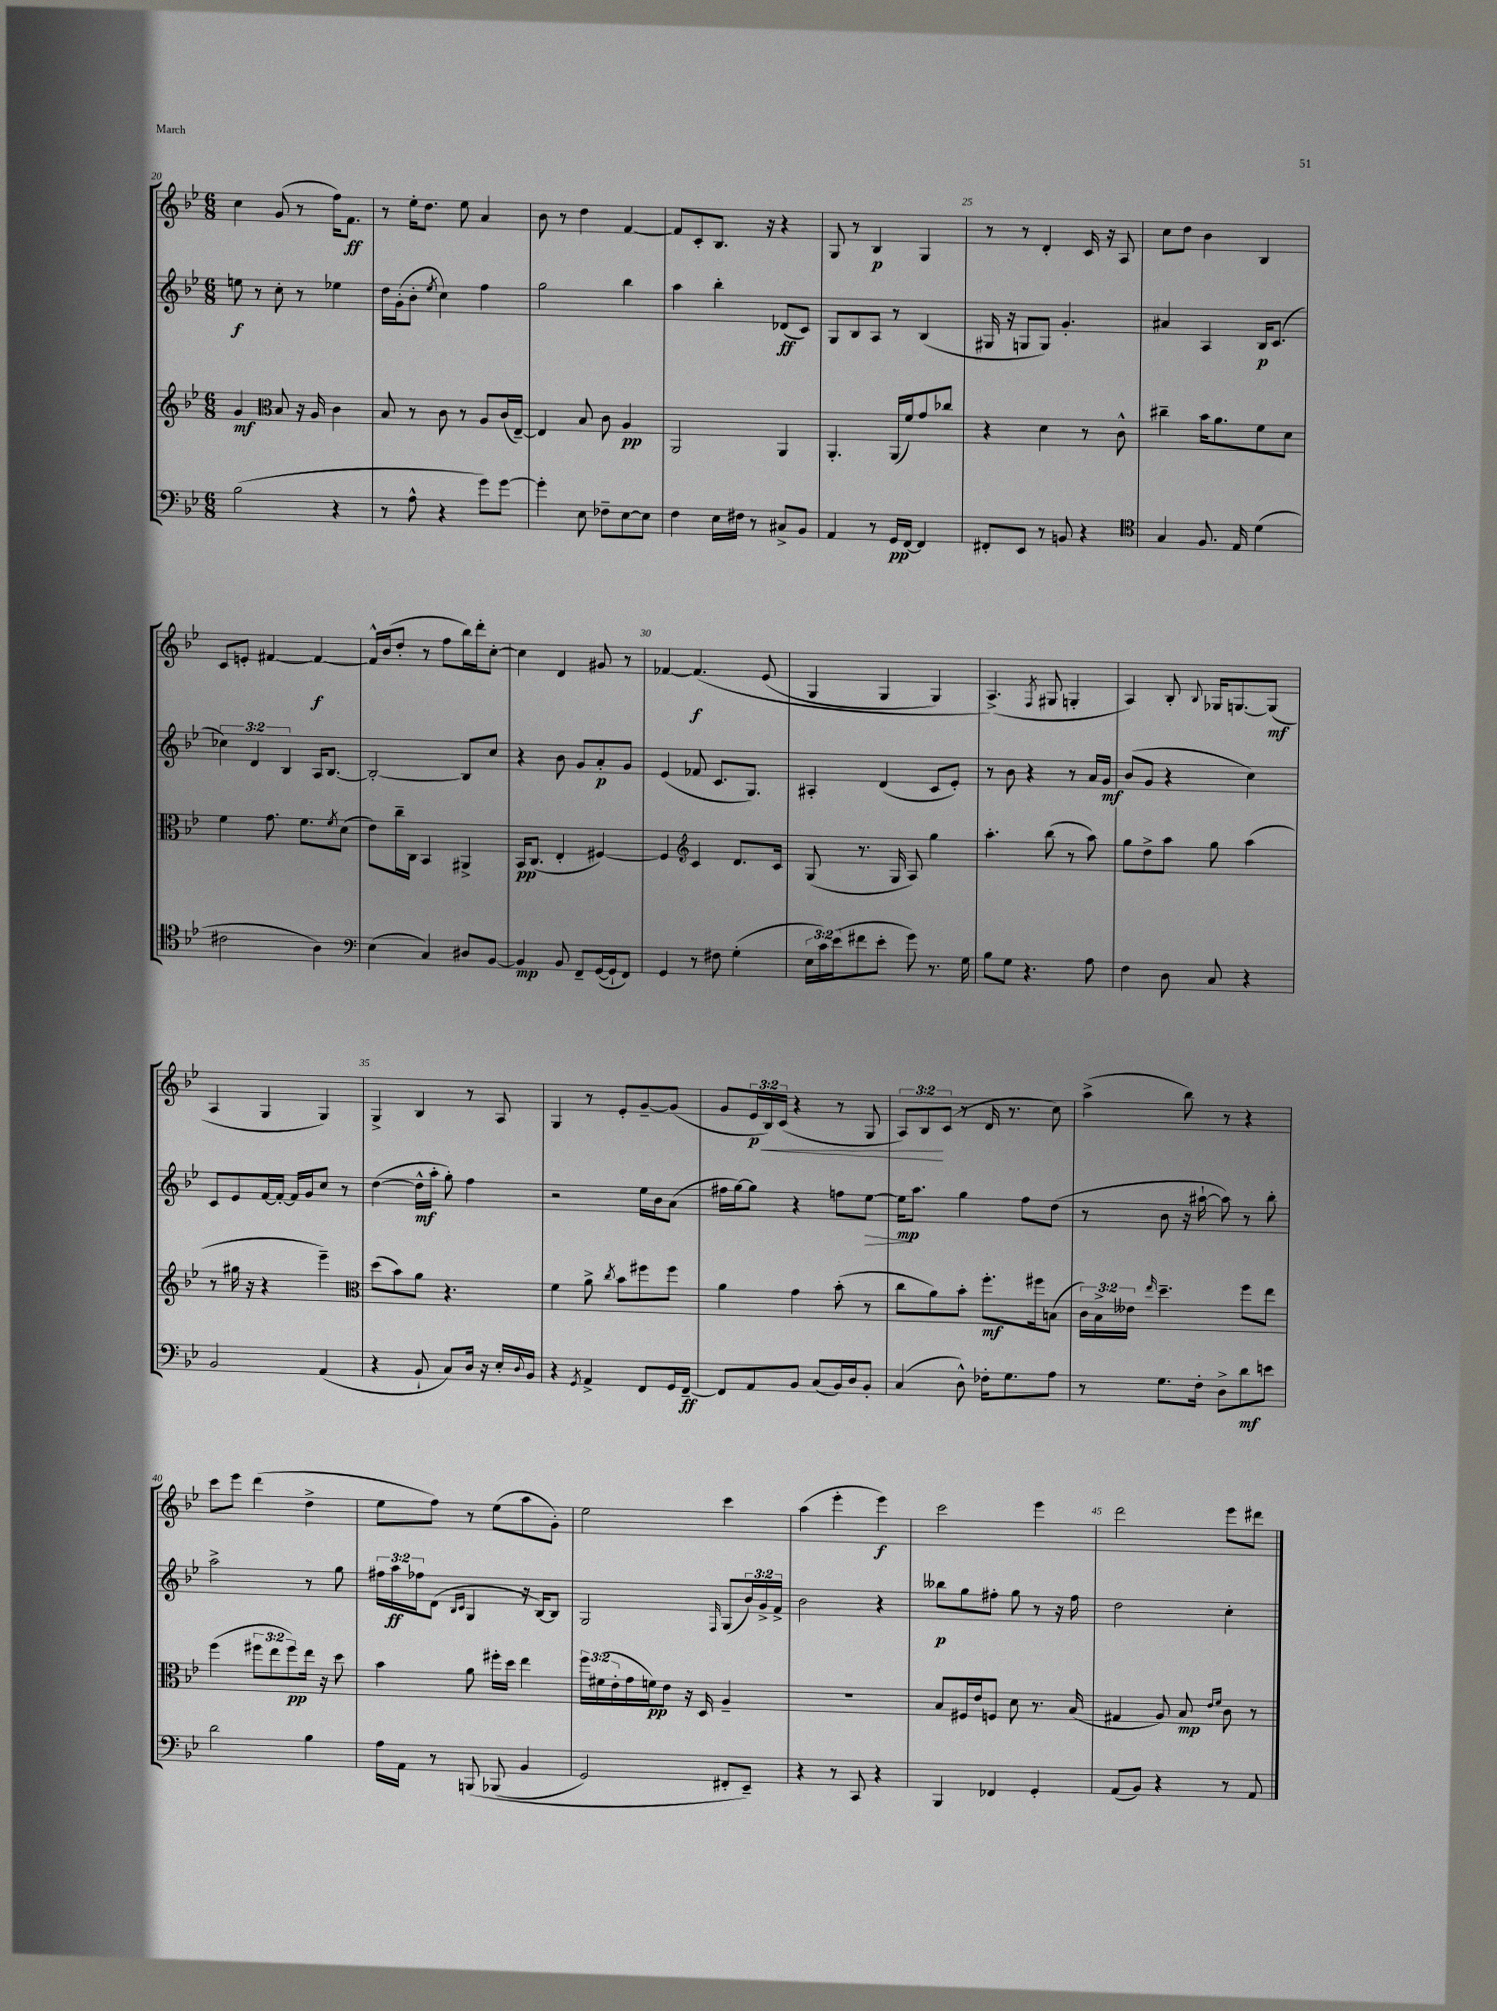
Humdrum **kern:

**kern	**kern	**kern	**kern
*staff4	*staff3	*staff2	*staff1
*clefF4	*clefG2	*clefG2	*clefG2
*k[b-e-]	*k[b-e-]	*k[b-e-]	*k[b-e-]
*M6/8	*M6/8	*M6/8	*M6/8
(2B-\	4g/	8ee\	4cc\
.	.	8r	.
*	*clefC3	*	*
.	8B-/	8cc'\	(8g/
.	16r	8r	8r
.	16A/	.	.
4r	4c\	4ee-\	16ff\LK)
.	.	.	8.f\J
=	=	=	=
8r	8B-/	16dd\LL	8r
.	.	(16g'\J	.
8A^^\	8r	8b-'\J	16ee-'\LK
.	.	.	8.dd\J
.	.	8qee-/	.
4r	8c\	4cc\)	.
.	8r	.	8ee-\
8g\L)	8A/L	4ff\	4a/
[8g\J	(16c/L	.	.
.	[16E-~/JJ)	.	.
=	=	=	=
4g'\]	4E-/]	2gg\	8b-\
.	.	.	8r
8E-\	8B-/	.	4dd\
8F-~\L	8c\	.	.
[8E-\	4A/	4bb-\	[4f/
8E-\]J	.	.	.
=	=	=	=
4F\	2AA/	4aa\	8f/]L
.	.	.	8c'/
16E-\LL	.	4bb-'\	8.B-/J
16F#\JJ	.	.	.
8r	.	.	.
.	.	.	16r
8C#^/L	4AA/	(8d-/L	4r
8BB-/J	.	8c/J)	.
=	=	=	=
4AA/	4.AA'/	8G/L	8G/
.	.	8B-/	8r
8r	.	8A/J	4B-/
16GG/LL	(16AA/LL	8r	.
[16FF/JJ	16f/J)	.	.
4FF/]	8g/	(4B-/	4G/
.	8cc-/J	.	.
=	=	=	=
8FF#'/L	4r	16G#/	8r
.	.	16r	.
8EE-/J	.	8G/L	8r
8r	4d\	8G/J)	4d'/
8BB/	.	4.g'/	.
4r	8r	.	16c/
.	.	.	16r
.	8c^^\	.	8A/
=	=	=	=
*clefC4	*	*	*
4G/	4cc#~\	4a#/	8cc\L
.	.	.	8dd\J
8.F/	16b-\LK	4A/	4b-\
.	8.a\	.	.
16E-/	.	.	.
(4d\	8f\	16B-/LK	4B-/
.	.	(8.c/J	.
.	8d\J	.	.
=	=	=	=
2c#\	4f\	6cc-\)	8c/L
.	.	.	8e'/J
.	.	6d/	.
.	8.g\	.	[4f#/
.	.	6B-/	.
.	8.f\L	.	.
4A\)	.	16A/LK	4f#/_
.	.	[8.B-/J	.
.	8qf/	.	.
.	(8d\J	.	.
=	=	=	=
*clefF4	*	*	*
(4E-\	8e-\L)	2B-'/_	16f#^^/]LL
.	.	.	(16b-/J
.	16cc~\L	.	8dd'/J
.	16C\JJ	.	.
4C/)	4BB-/	.	8r
.	.	.	8ff\L
8D#/L	4AA#^/	8B-/]L	16bb-\L)
.	.	.	16ddd'\J
[8BB-/J	.	8cc/J	[8cc'\J
=	=	=	=
4BB-/]	16BB-/LK	4r	4cc\]
.	(8.C/J	.	.
8BB-/	4E-'/	8b-\	4d/
8FF~/L	.	8g/L	.
([16GG/L	[4F#/)	8a'/	8g#/
16GG`/]J	.	.	.
8FF/J)	.	8g/J	8r
=	=	=	=
4GG/	4F#/]	(4e-/	[4f-/
*	*clefG2	*	*
8r	4c/	8f-/	&(4.f-/]
8F#\	.	8.c/L	.
(4G'\	8.d/L	.	.
.	.	8.G/J)	.
.	.	.	(8e-/
.	16c/Jk	.	.
=	=	=	=
24E-\LL	(8G/	4A#'/	4G/
24c\)	.	.	.
(24e-\J	.	.	.
8f#\	8.r	.	.
8e-'\J	.	(4d/	4G/
.	16G/	.	.
8g\)	8A/)	.	.
8.r	4gg\	8c/L	4G/)
.	.	8e-'/J)	.
16G\	.	.	.
=	=	=	=
8B-\L	4.aa'\	8r	(4.A^/&)
8G\J	.	8b-\	.
4.r	.	4r	.
.	.	.	8qF/
.	(8bb-\	.	8G#/
.	8r	8r	4G'/
8A\	8aa\)	16a/LL	.
.	.	16g/JJ	.
=	=	=	=
4F\	8gg\L	(8b-/L	4A/)
.	8dd^\	8g/J	.
8D\	8aa\J	4r	8B-'/
.	.	.	8qqB-/
8C/	8gg\	.	16G-/LK
.	.	.	[8.G/
4r	(4aa\	4cc\)	.
.	.	.	(8G/]J
=	=	=	=
2BB-/	8r	8c/L	4A/
.	16gg#\	8e-/	.
.	16r	.	.
.	4r	[16f/L	4G/
.	.	16f'/_JJ	.
.	.	16f/]LL	.
.	.	16g/J	.
(4AA/	4eee-~\)	8cc/J	4G/)
.	.	8r	.
=	=	=	=
*	*clefC3	*	*
4r	(8dd\L	([4dd\	4G^/
.	8b-\)	.	.
8BB-`/	8a\J	16dd^^\]LL	4B-/
.	.	16aa'\JJ	.
8C/L)	4.r	8gg'\)	.
16D/Jk	.	4ff\	8r
16r	.	.	.
16E-'/LL	.	.	8A/
8qqD/	.	.	.
16BB-/JJ	.	.	.
=	=	=	=
4r	4f\	2r	4G/
8qGG/	.	.	.
4AA^/	8a^\	.	8r
.	8qcc/	.	.
.	8b-\L	.	8e-'/L
8FF/L	8ff#\	16ee-\LL	[8g~/
.	.	16b-\J	.
16GG/L	8ff#\J	(8a\J	(8g/]J
[16FF~/JJ	.	.	.
=	=	=	=
8FF/]L	4a\	16ff#\LL	8g/L
.	.	[16gg\J)	.
8AA/	.	8gg\]J	24e-/L
.	.	.	24B-/)
.	.	.	(24c/JJ
8BB-/J	4g\	4r	4r
(8C/L	.	.	.
16BB-/L)	(8b-'\	8ff\L	8r
16D/J	.	.	.
8BB-'/J	8r	[8ee-\J	8G/
=	=	=	=
(4C/	8cc\L	16ee-\]LK	12A/L)
.	.	8.aa\J	.
.	.	.	12B-/
.	8a\)	.	.
.	.	.	(12c/J
8D^^\)	8b-'\J	4gg\	8r
16F-'\LK	8.ff'\L	.	16d/
8.G\	.	.	8.r
.	.	8ff\L	.
.	16ff#\k	.	.
8A\J	(8B\J	(8dd\J	8cc\)
=	=	=	=
8r	24c\LL)	8r	(4aa^\
.	24B-^\	.	.
.	24e--\JJ	.	.
.	16qqee-/	.	.
8.G\L	4.dd~\	8b-\	.
.	.	16r	8bb-\)
16F'\Jk	.	[16aa#`\	.
8D^\L	.	8aa#\])	8r
8d\	8ff\L	8r	4r
8e\J	8ee-\J	8bb-'\	.
=	=	=	=
2d\	(4ff\	2aa^\	8ccc\L
.	.	.	8eee-\J
.	12ff#\L	.	(4ddd\
.	12ee-\	.	.
.	12ff#\)	.	.
4B-\	16ee-\Jk	8r	4dd^\
.	16r	.	.
.	8dd\	8gg\	.
=	=	=	=
16A\LL	4b-\	24ff#\LL	8ee-\L
.	.	24aa\	.
16AA\JJ	.	.	.
.	.	24ff-\J	.
8r	.	(8d\J	8ff\J)
.	.	16qqB-/LL	.
.	.	16qqc/JJ	.
&(8BBB/	8a\	4G/	8r
(8BBB-/	16ff#'\LL	.	(8ee-\L
.	16dd\JJ	.	.
4BB-/	4ee-\	16r	8aa\
.	.	[16B-/LK)	.
.	.	8B-/]J	8g'\J)
=	=	=	=
2GG/)	24ff\LL	2G/	2ee-\
.	(24f#\	.	.
.	24e-'\	.	.
.	16g\	.	.
.	16f\J)	.	.
.	8e-\J	.	.
.	16r	.	.
.	16D/	.	.
.	.	16qqF/	.
8FF#'/L	4A~/	(8G/L	4ccc\
8EE-~/J&)	.	24b-/L)	.
.	.	24g^/	.
.	.	24f^/JJ	.
=	=	=	=
4r	2.r	2b-\	(4aa\
8r	.	.	4eee-'\
8CC/	.	.	.
4r	.	4r	4eee-\)
=	=	=	=
4BBB-/	8B-/L	8bb--\L	2ccc\
.	16F#/L	8gg\	.
.	16e-/J	.	.
4FF-/	8F/J	8ff#'\J	.
.	8d\	8gg\	.
4GG'/	8.r	8r	4eee-\
.	.	16r	.
.	(16B-/	16ff#\	.
=	=	=	=
(8AA/L	4G#/	2dd\	2ddd\
8BB-/J)	.	.	.
4r	8A/)	.	.
.	8B-/	.	.
.	16qqe-/LL	.	.
.	16qqf/JJ	.	.
8r	8c\	4cc'\	8eee-\L
8AA/	8r	.	8ddd#\J
==	==	==	==
*-	*-	*-	*-
